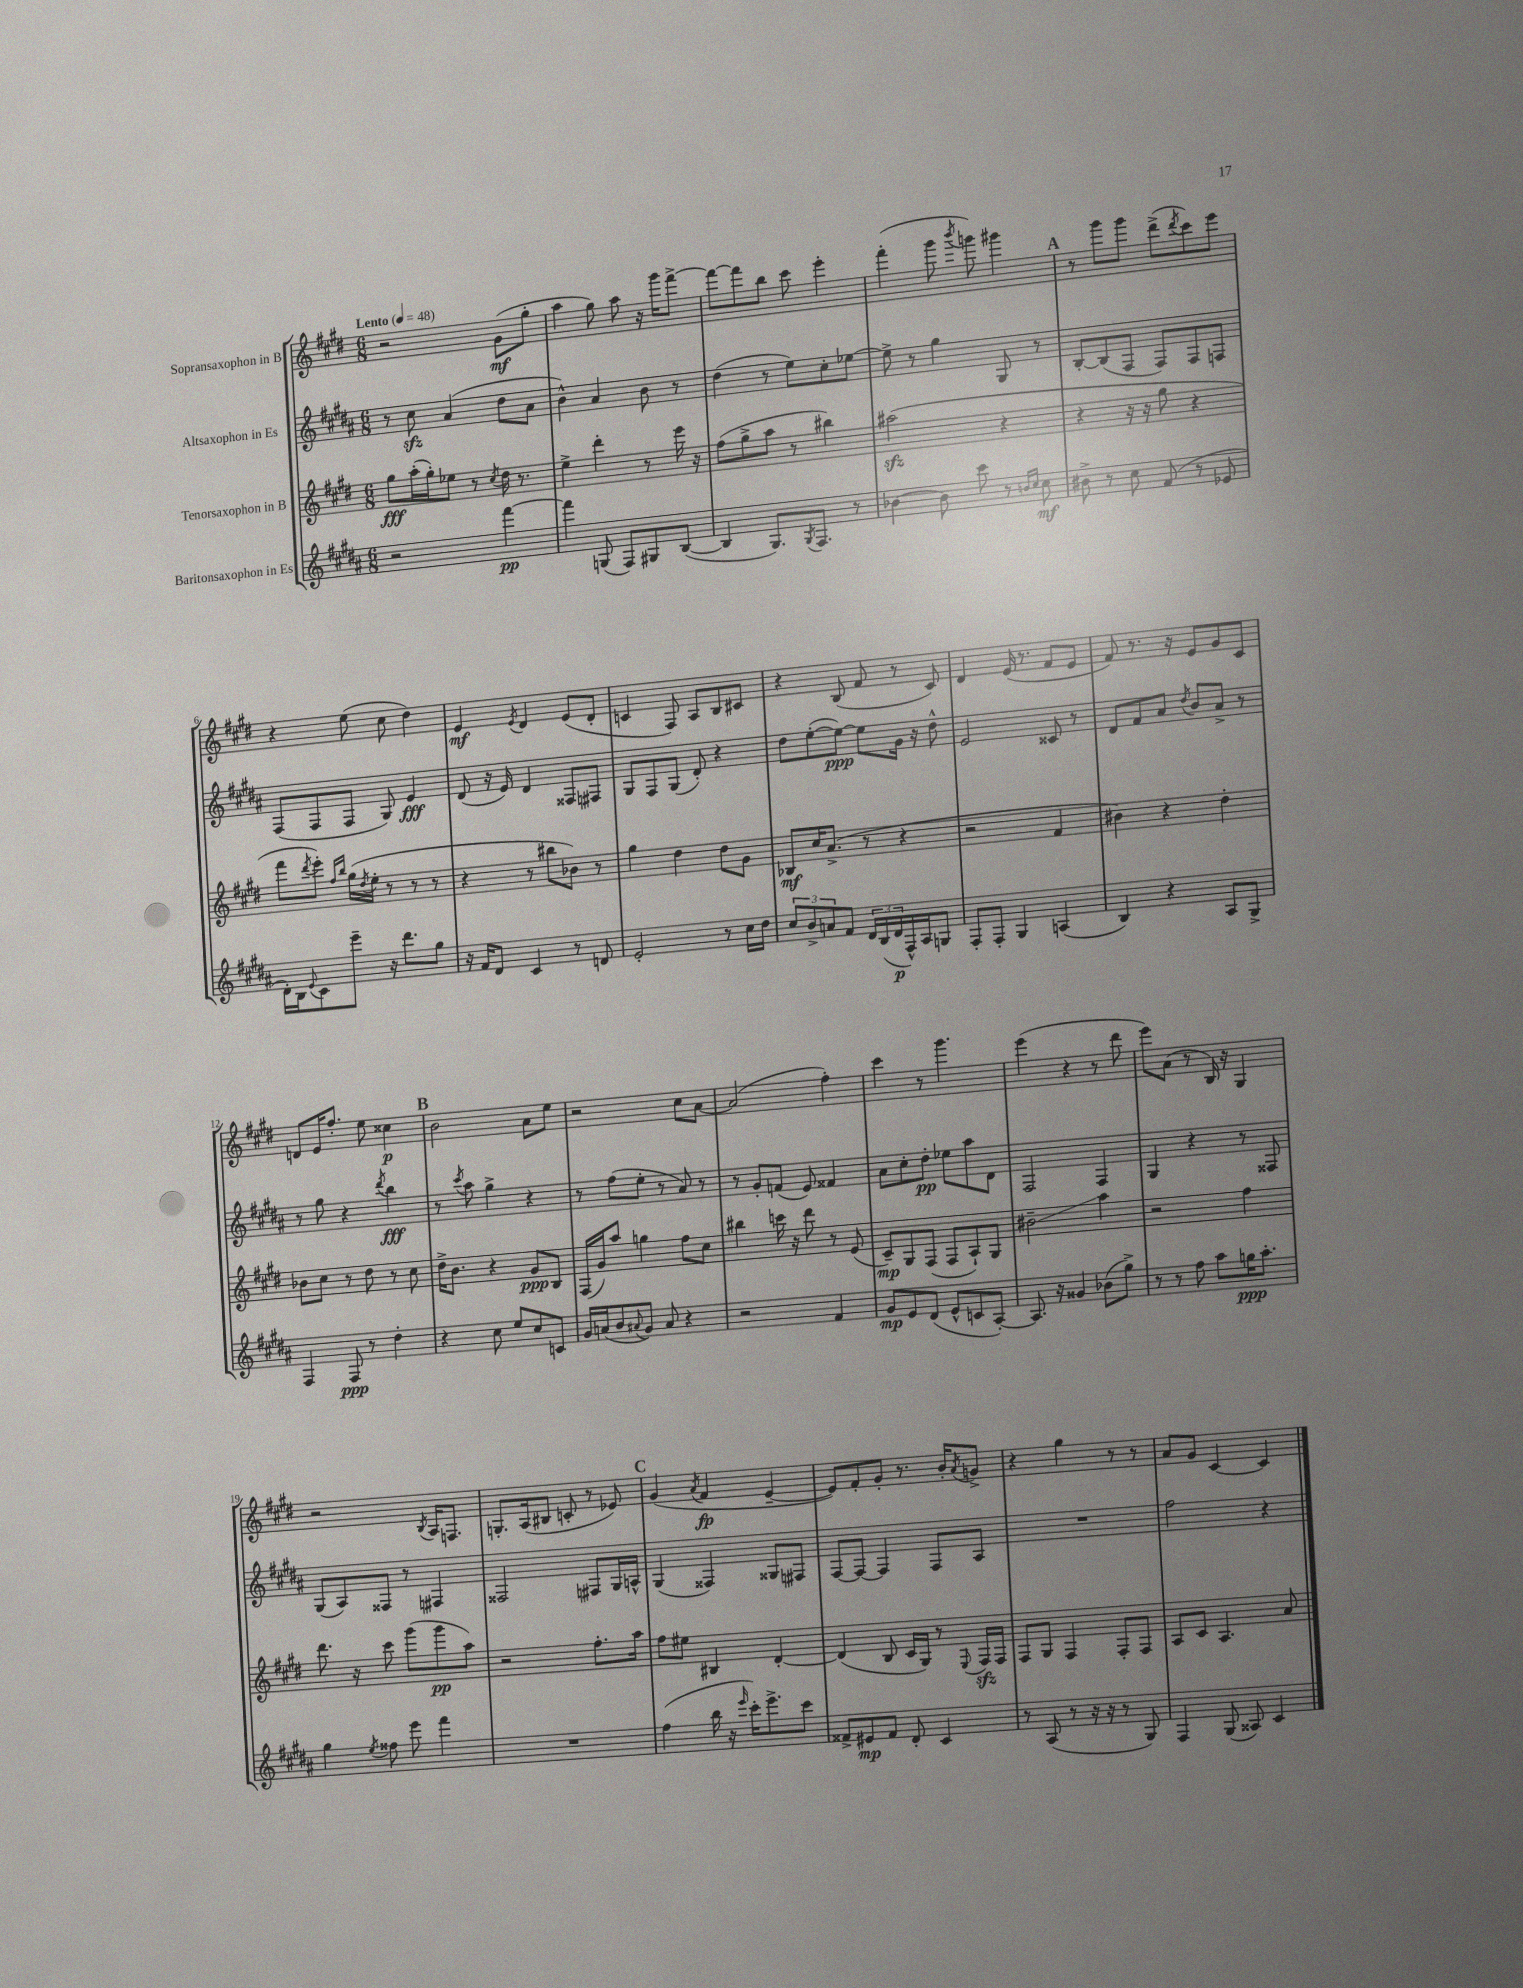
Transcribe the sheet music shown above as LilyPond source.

<<
\new StaffGroup <<
\new Staff = "s0" \with { instrumentName = "Sopransaxophon in B" } {
    \clef treble \key e \major \numericTimeSignature \time 6/8 \tempo "Lento" 4 = 48
    r2 gis'8\mf( gis''8-. |
    a''4 gis''8) a''8 r16 gis'''16 fis'''8~-> |
    fis'''8~ fis'''8 b''8 cis'''8 e'''4-. |
    fis'''4-.( gis'''8 \acciaccatura { b'''8 } g'''8) gis'''4 |
    \mark \markup { \bold "A" } r8 gis'''8 gis'''8 dis'''8->( \acciaccatura { dis'''8 } cis'''8) e'''8 |
    r4 e''8( cis''8 dis''4) |
    e'4\mf \acciaccatura { e'8 } dis'4 e'8( dis'8-. |
    c'4 fis8) a8 b8 cis'8 |
    r4 b8( fis'8 r8 cis'8) |
    dis'4 e'16( r8. fis'8 e'8 |
    fis'8) r8. r16 e'8 gis'8 cis'8 |
    d'8 e'16 fis''8.-. e''8 cisis''4\p |
    \mark \markup { \bold "B" } b'2 a'8 e''8 |
    r2 cis''8 a'8~ |
    a'2( fis''4-.) |
    cis'''4 r8 gis'''4. |
    e'''4( r4 r8 dis'''8 |
    e'''8) a'8( r8 b16) r16 gis4 |
    r2 \acciaccatura { b8 } a16 f8. |
    g8.-. a16( bis8 c'8-. r8 ees'8) |
    \mark \markup { \bold "C" } gis'4( \acciaccatura { a'8 } fis'4\fp e'4~-- |
    e'8) fis'8-. gis'8-. r8. b'16-. \acciaccatura { a'8 } g'8-> |
    r4 gis''4 r8 r8 |
    a'8 gis'8 cis'4~ cis'4 \bar "|." |
}
\new Staff = "s1" \with { instrumentName = "Altsaxophon in Es" } {
    \clef treble \key b \major \numericTimeSignature \time 6/8
    r8 cis''8\sfz ais'4( dis''8 ais'8 |
    b'4-^) ais'4 b'8 r8 |
    dis''4( r8 e''8) cis''8-. ees''8~ |
    ees''8-> r8 gis''4 gis8 r8 |
    \mark \markup { \bold "A" } b8~-. b8( fis8 fis8) fis8 f8 |
    fis8( fis8 fis8 gis8) e'4\fff |
    dis'8( r16 e'16) dis'4 fisis8 fis8 |
    gis8 fis8 gis8( dis'8-.) r4 |
    dis''8 e''8~-.( e''8~\ppp) e''8 gis'16 r16 dis''8-^ |
    e'2 cisis'8 r8 |
    dis'8 fis'8 ais'8 \acciaccatura { dis''8 } b'8 ais'8-> r8 |
    r8 gis''8 r4 \acciaccatura { dis'''8 } b''4\fff |
    \mark \markup { \bold "B" } r8 \acciaccatura { cis'''8 } ais''8 gis''4-> r4 |
    r8 fis''8( e''8-. r8 ais'8) r8 |
    r8 gis'8-. f'8( e'8) fisis'4 |
    ais'8 cis''8-. dis''8-.\pp ees''8 ais''8 dis'8 |
    fis2 fis4 |
    gis4 r4 r8 fisis8 |
    gis8( ais8) fisis8 r8 fis4 |
    fisis2 fis8 gis16 a16-^ |
    \mark \markup { \bold "C" } gis4( fisis4) gisis8 fis8 |
    fis8~ fis8~ fis4 fis8 ais8 |
    R2. |
    fis''2 r4 \bar "|." |
}
\new Staff = "s2" \with { instrumentName = "Tenorsaxophon in B" } {
    \clef treble \key e \major \numericTimeSignature \time 6/8
    gis''8\fff a''16-.( gis''16-.) ees''8 r8 \acciaccatura { cis''8 } dis''16 r8. |
    e''4-> dis'''4-. r8 e'''16 r16 |
    fis''8( gis''8-> a''8 r8 bis''4) |
    ais''2\sfz( r4 |
    \mark \markup { \bold "A" } r4 r16 r16 gis''8 r4 |
    fis'''8 \acciaccatura { dis'''8 } e'''8-.) \grace { fis''16 b''16 } gis''16( \acciaccatura { dis''8 } e''16-. r8 r8 r8 |
    r4 r8 bis''8 bes'8) r8 |
    gis''4 dis''4 dis''8 gis'8 |
    bes8\mf cis''16 a'8.->( r8 r4 |
    r2 fis'4 |
    bis'4) r4 dis''4-. |
    bes'8 cis''8 r8 dis''8 r8 cis''8 |
    \mark \markup { \bold "B" } dis''16-> b'8. r4 gis'8\ppp b8 |
    fis16( gis'16) a''8 g''4 fis''8 cis''8 |
    bis''4 c'''16 r16 dis'''8 r8 e'8( |
    cis'8--\mp) gis8 fis8( fis8 a8-!) gis8 |
    bis'2--\glissando a''4 |
    r2 fis''4 |
    dis'''8. r16 cis'''8 gis'''8( gis'''8\pp a''8) |
    r2 fis''8.-. a''16 |
    \mark \markup { \bold "C" } fis''8 eis''8 bis4 dis'4~-. |
    dis'4( b8 cis'16 gis16) r8 \appoggiatura { e8 } fis16\sfz fis16 |
    fis8 gis8 fis4 fis8-. fis8 |
    a8 cis'8 a4. a'8 \bar "|." |
}
\new Staff = "s3" \with { instrumentName = "Baritonsaxophon in Es" } {
    \clef treble \key b \major \numericTimeSignature \time 6/8
    r2 fis'''4~\pp |
    fis'''4 g8( fis8) gis8 b8~( |
    b4 gis8.) \acciaccatura { gis8 } fis8. r8 |
    bes'4~ bes'8 cis'''8 r8 \grace { b'16 cis''16 } cis''8\mf |
    \mark \markup { \bold "A" } bis'8-> r8 cis''8 fis'8( r8 ees'8 |
    dis'16-.) b16 \appoggiatura { e'8 } cis'8 e'''8-- r16 dis'''8. gis''8 |
    r16 fis'16 dis'8 cis'4 r8 d'8 |
    e'2-. r8 cis''16 dis''16 |
    \tuplet 3/2 { cis''8 b'8-> a'8 } fis'8 \tuplet 3/2 { dis'16 b16( dis'16\p } fis16-^) ais16 g8 |
    fis8-. fis8-. gis4 a4( |
    b4) r4 ais8 gis8-> |
    fis4 fis8\ppp r8 dis''4-. |
    \mark \markup { \bold "B" } r4 cis''8 e''8 cis''8 c'8 |
    gis'16 a'16( b'8 \appoggiatura { ais'8 } gis'8) ais'8 r4 |
    r2 fis'4 |
    gis'8\mp e'8 dis'8( e'8-^ c'8 ais8~-.) |
    ais8. r16 gisis'4 bes'8( gis''8->) |
    r8 r8 fis''8 ais''8 g''16\ppp ais''8.-. |
    gis''4 \acciaccatura { e''8 } fisis''8 e'''8 fis'''4 |
    R2. |
    \mark \markup { \bold "C" } fis''4( b''16 r16 \grace { e'''16 } cis'''16-.) e'''8.-> cis'''8 |
    fisis'8-> eis'8\mp fisis'8 dis'8-. cis'4 |
    r8 ais8( r8 r16 r16 r8 gis8) |
    fis4 gis8( aisis8) cis'4 \bar "|." |
}
>>
>>
